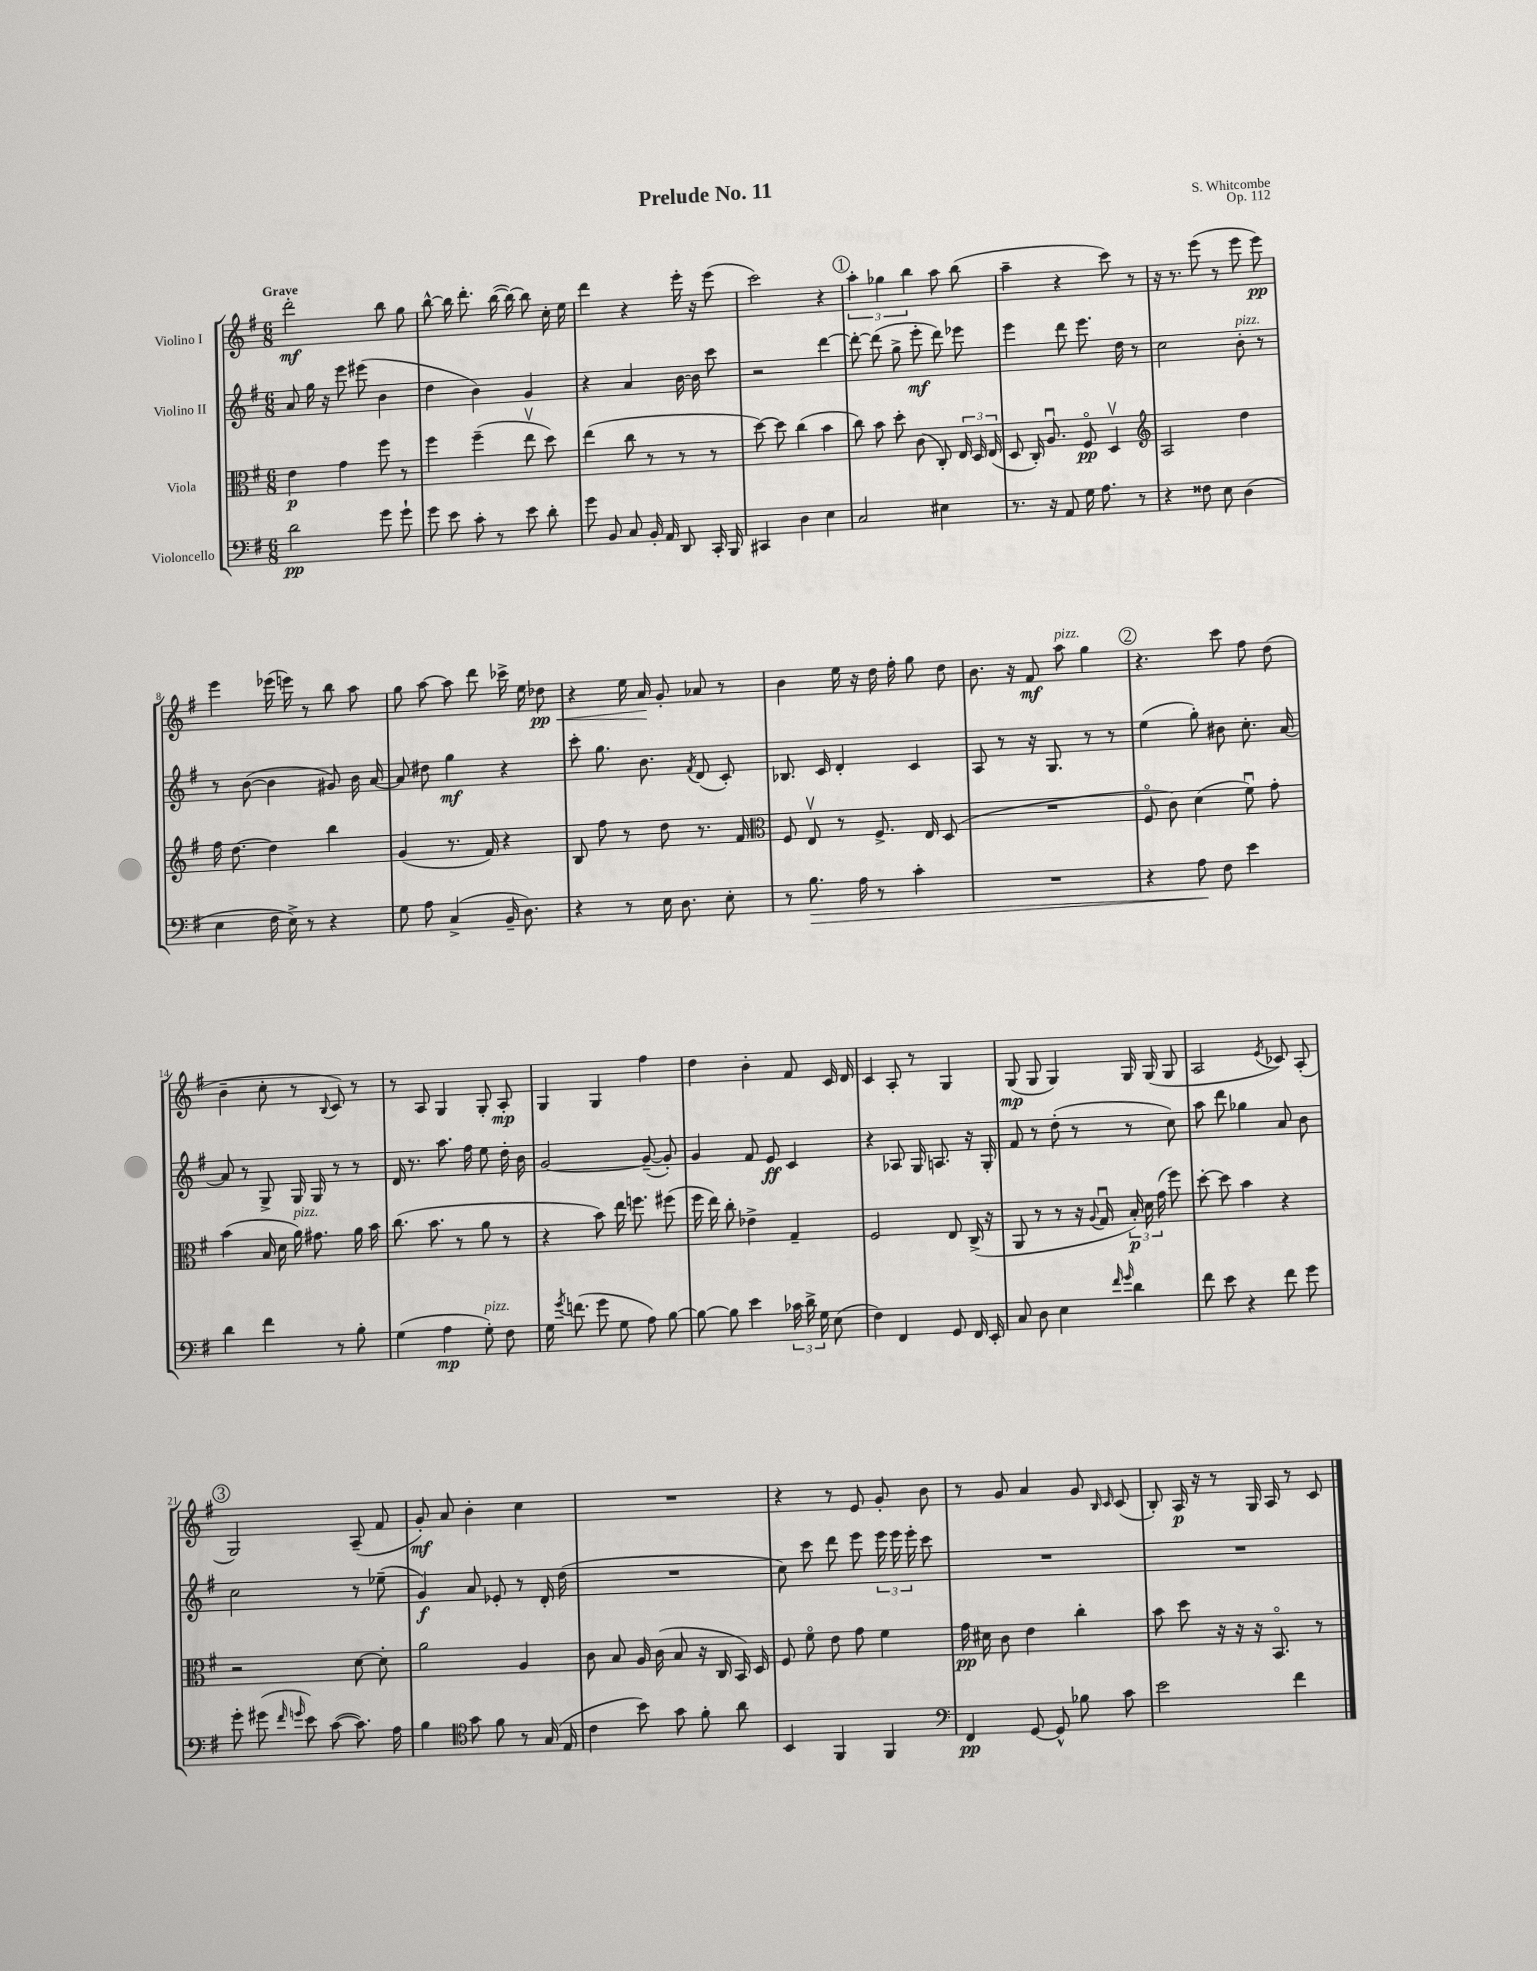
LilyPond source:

\header { title = "Prelude No. 11" composer = "S. Whitcombe" opus = "Op. 112" }
<<
\new StaffGroup <<
\new Staff = "s0" \with { instrumentName = "Violino I" } {
    \clef treble \key g \major \numericTimeSignature \time 6/8 \tempo "Grave"
    \autoBeamOff d'''2-.\mf b''8 g''8 |
    b''8~-^ b''16 d'''8.-. b''16~( b''16~) b''8 c''16-. e''16 |
    d'''4 r4 e'''16-. r16 e'''8( |
    c'''2) r4 |
    \mark \markup { \circle "1" } \tuplet 3/2 { a''4-. ges''4 b''4 } a''8 b''8( |
    a''4-- r4 c'''8) r8 |
    r16 r8. e'''8( r8 e'''8 e'''8\pp) |
    e'''4 ees'''16( e'''16) r8 b''8 a''8 |
    g''8 a''8~ a''8 d'''8 ces'''16-> e''16 des''8\pp\< |
    r4 e''16 a'16\! g'8-. aes'8 r8 |
    b'4 e''16 r16 d''16 fis''16-. g''8 d''8 |
    b'8. r16 fis'8\mf a''8^\markup { \italic "pizz." } g''4 |
    \mark \markup { \circle "2" } r4. c'''8 fis''8 d''8( |
    b'4-- c''8-. r8 \appoggiatura { b8 } c'8) r8 |
    r8 a8 g4 g8-. a8-.\mp |
    g4 g4 fis''4 |
    d''4 b'4-. fis'8 c'16 d'16 |
    c'4 a8-. r8 g4 |
    g8\mp( g8 g4) g16 g16( g8 |
    a2 \acciaccatura { e'8 } ces'8) a8-.( |
    \mark \markup { \circle "3" } g2) a8--( fis'8 |
    g'8-.\mf) a'8 b'4-. c''4 |
    R2. |
    r4 r8 e'8 g'8-. b'8 |
    r8 g'8 a'4 g'8 \grace { b16 c'16 } c'8( |
    b8-.) a16\p r16 r8 g16 a16 r8 c'8 \bar "|." |
}
\new Staff = "s1" \with { instrumentName = "Violino II" } {
    \clef treble \key g \major \numericTimeSignature \time 6/8
    \autoBeamOff a'8 g''16 r16 e'''8 eis'''8( b'4 |
    d''4 b'4) g'4 |
    r4 a'4 b'16~ b'16 c'''8 |
    r2 d'''4~ |
    \mark \markup { \circle "1" } d'''8~-. d'''8( g''8-> e'''8-.\mf d'''8) ees'''8 |
    e'''4 d'''8 e'''8. d''16 r8 |
    c''2 b'8-.^\markup { \italic "pizz." } r8 |
    r8 b'8~( b'4 gis'8) b'16 a'16~ |
    a'8 dis''8 g''4\mf r4 |
    c'''8-. g''8. b'8. \acciaccatura { fis'8 } d'8( c'8-.) |
    bes8. c'16 d'4-. c'4 |
    a8 r8 r16 g8. r8 r8 |
    \mark \markup { \circle "2" } e''4( g''8-.) bis'8 c''8.-. a'16~ |
    a'8 r8 g8-> g16 g16 r8 r8 |
    d'16 r8. a''8. fis''16 e''8 d''16-. b'16 |
    g'2~ g'8~--( g'8-.) |
    g'4 fis'8 e'8\ff c'4 |
    r4 aes8 g16 a8. r16 g16-. |
    fis'8 r8 d''8-.( r8 r8 c''8) |
    a''8 d'''8 ges''4 a'8 b'8 |
    \mark \markup { \circle "3" } c''2 r8 ees''8--( |
    g'4\f) a'8 ees'8-. r8 d'16-. d''16( |
    R2. |
    c''8) c'''8 d'''8 e'''8 \tuplet 3/2 { e'''16 e'''16 e'''16-. } c'''8 |
    R2. |
    R2. \bar "|." |
}
\new Staff = "s2" \with { instrumentName = "Viola" } {
    \clef alto \key g \major \numericTimeSignature \time 6/8
    \autoBeamOff e'4\p g'4 fis''8 r8 |
    fis''4 fis''4--( e''8\upbow d''8) |
    e''4( c''8 r8 r8 r8 |
    d''8~) d''8 c''4( b'4 |
    \mark \markup { \circle "1" } c''8) b'8 d''8-. c'8( c8-.) \tuplet 3/2 { e16 d16 e16( } |
    d8 c16-.) a8.\downbow fis8\flageolet\pp d4\upbow |
    \clef treble a2 d''4 |
    fis''16 d''8.~ d''4 b''4 |
    g'4( r8. fis'16) r4 |
    b8 fis''8 r8 d''8 r8. fis'16 |
    \clef alto fis8 e8\upbow r8 fis8.-> e16 d8( |
    R2. |
    \mark \markup { \circle "2" } fis8\flageolet c'8) d'4( fis'8\downbow) g'8-. |
    b'4( b16 d'16 a'16^\markup { \italic "pizz." }) gis'8. a'16 b'16 |
    c''8.( b'8. r8 a'8 r8 |
    r4 b'8) e''16 f''8. fis''8( |
    fis''16 e''16) c''8-. ees'4-> g4-- |
    fis2 e8 c16->( r16 |
    a,8 r8 r8 r16 \appoggiatura { a8 } g16\downbow \tuplet 3/2 { b16-.\p) d'16 g'16( } fis''8) |
    d''8~-. d''8 b'4 r4 |
    \mark \markup { \circle "3" } r2 d'8~ d'8-. |
    a'2 a4 |
    c'8 b8 a16 c'16( b8 r16 c16 b,16) d16 |
    fis8 fis'8\flageolet e'8 g'8 fis'4 |
    g'16\pp dis'16 c'8 e'4 c''4-. |
    b'8 d''8 r16 r16 r16 b,8.\flageolet r8 \bar "|." |
}
\new Staff = "s3" \with { instrumentName = "Violoncello" } {
    \clef bass \key g \major \numericTimeSignature \time 6/8
    \autoBeamOff d'2\pp g'8 g'8-! |
    g'8 e'8 c'8-. r8 e'8 d'8-. |
    g'8 b,8 c8 b,16-. a,16 d,8 c,16-. b,,16 |
    cis,4 d4 e4 |
    \mark \markup { \circle "1" } c2 eis4 |
    r8. r16 a,8 g16 a8. r8 |
    r4 fisis8 e8 d4( |
    e4 fis16 e16->) r8 r4 |
    g8 a8 c4->( b,16-- d8.) |
    r4 r8 e16 d8. e8-. |
    r8 b8.\> a16 r8 c'4-. |
    R2. |
    \mark \markup { \circle "2" } r4 a8\! fis8 e'4 |
    d'4 fis'4 r8 b8-. |
    g4( a4\mp g8-.^\markup { \italic "pizz." }) fis8 |
    g16 \acciaccatura { g'8 } f'8.( g'8 g8 a8) b8~ |
    b8~ b8 e'4 \tuplet 3/2 { ces'16 d'16-> g16 } e8( |
    fis4) fis,4 g,8 fis,16 e,16-. |
    c8 d8 e4 \grace { fis'16 g'16 } d'4 |
    fis'8 e'8 r4 fis'8 g'8 |
    \mark \markup { \circle "3" } g'8-. gis'8( \grace { fis'16 g'16 } e'8) c'8~( c'8.) a16 |
    b4 \clef tenor g'8 fis'8 r8 g16( e16 |
    c'4 b'8) g'8 fis'8-. a'8 |
    b,4 fis,4 fis,4 |
    \clef bass fis,4\pp g,8~ g,8-^ bes8 c'8 |
    e'2 fis'4 \bar "|." |
}
>>
>>
